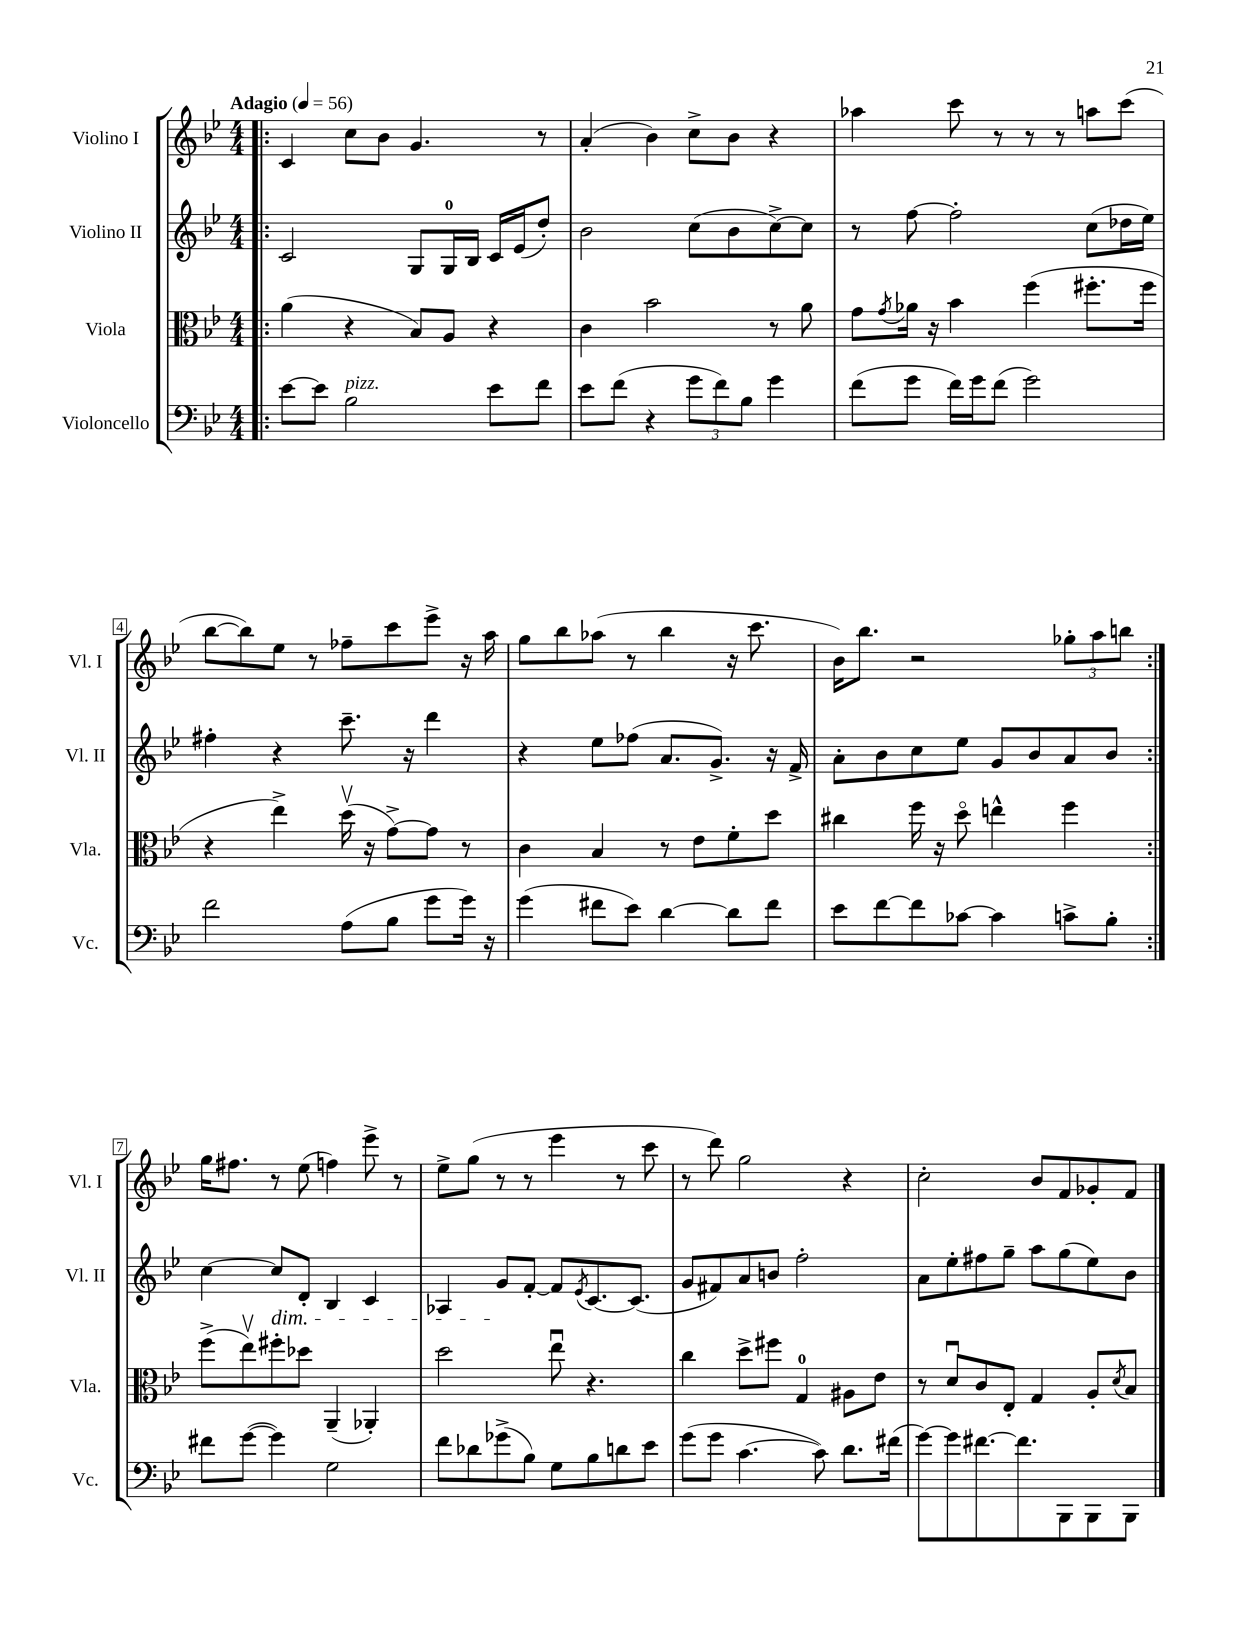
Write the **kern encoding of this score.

**kern	**kern	**kern	**kern
*staff4	*staff3	*staff2	*staff1
*clefF4	*clefC3	*clefG2	*clefG2
*k[b-e-]	*k[b-e-]	*k[b-e-]	*k[b-e-]
*M4/4	*M4/4	*M4/4	*M4/4
*MM56	*MM56	*MM56	*MM56
=!|:	=!|:	=!|:	=!|:
[8e-	(4a	2c	4c
8e-]	.	.	.
2B-	4r	.	8cc
.	.	.	8b-
.	8B-)	8G	4.g
.	8A	16G	.
.	.	16B-	.
8e-	4r	16c	.
.	.	(16e-	.
8f	.	8dd')	8r
=	=	=	=
8e-	4c	2b-	(4a'
(8f	.	.	.
4r	2b-	.	4b-)
12g	.	(8cc	8cc^
12f)	.	.	.
.	.	8b-	8b-
12B-	.	.	.
4g	8r	[8cc^)	4r
.	8a	8cc]	.
=	=	=	=
(8f	8g	8r	4aa-
.	8qg	.	.
8g	16a-	[8ff	.
.	16r	.	.
16f)	4b-	2ff']	8ccc
16g	.	.	.
(8f	.	.	8r
2g)	(4ff	.	8r
.	.	.	8r
.	8.ff#'	(8cc	8aa
.	.	16dd-	(8ccc
.	16ff#	16ee-)	.
=	=	=	=
2f	4r	4ff#'	[8bb-
.	.	.	8bb-])
.	4ee-^)	4r	8ee-
.	.	.	8r
(8A	(16ddv	8.ccc~	8ff-~
.	16r	.	.
8B-	[8g^)	.	8ccc
.	.	16r	.
8g	8g]	4ddd	8eee-^
16g)	8r	.	16r
16r	.	.	16aa
=	=	=	=
(4g	4c	4r	8gg
.	.	.	8bb-
8f#	4B-	8ee-	(8aa-
8e-)	.	(8ff-	8r
[4d	8r	8.a	4bb-
.	8e-	.	.
.	.	8.g^)	.
8d]	8f'	.	16r
.	.	.	8.ccc
8f#	8dd	16r	.
.	.	16f^	.
=	=	=	=
8e-	4cc#	8a'	16b-)
.	.	.	8.bb-
[8f	.	8b-	.
8f]	16ff	8cc	2r
.	16r	.	.
[8c-	8ddo	8ee-	.
4c-]	4ee^^	8g	.
.	.	8b-	.
8c^	4ff	8a	12gg-'
.	.	.	12aa
8B-'	.	8b-	.
.	.	.	12bb
=:|!	=:|!	=:|!	=:|!
8f#	(8ff^	[4cc	16gg
.	.	.	8.ff#
([8g	8ee-v)	.	.
4g])	8ff#'	8cc]	8r
.	8dd-	8d'	(8ee-
2G	(4AA~	4B-	4ff)
.	4AA-')	4c	8eee-^
.	.	.	8r
=	=	=	=
8f	2dd	4A-	8ee-^
8d-	.	.	(8gg
(8g-^	.	8g	8r
8B-)	.	[8f'	8r
8G	8ee-u	8f]	4eee-
.	.	8qe-	.
8B-	4.r	[8.c	.
8d	.	.	8r
.	.	(8.c]	.
8e-	.	.	8ccc
=	=	=	=
(8g	4cc	8g	8r
8g	.	8f#)	8ddd)
[4.c	8dd^	8a	2gg
.	8ff#	8b	.
.	4G	2ff'	.
8c])	.	.	.
8.d	8A#	.	4r
.	8e-	.	.
(16f#	.	.	.
=	=	=	=
[8g)	8r	8a	2cc'
8g]	8du	8ee-'	.
[8.f#	8c	8ff#	.
.	8E-'	8gg~	.
8.f#]	.	.	.
.	4G	8aa	8b-
8BBB-	.	(8gg	8f
8BBB-	8A'	8ee-)	8g-'
.	8qd	.	.
8BBB-	8B-	8b-	8f
==	==	==	==
*-	*-	*-	*-
